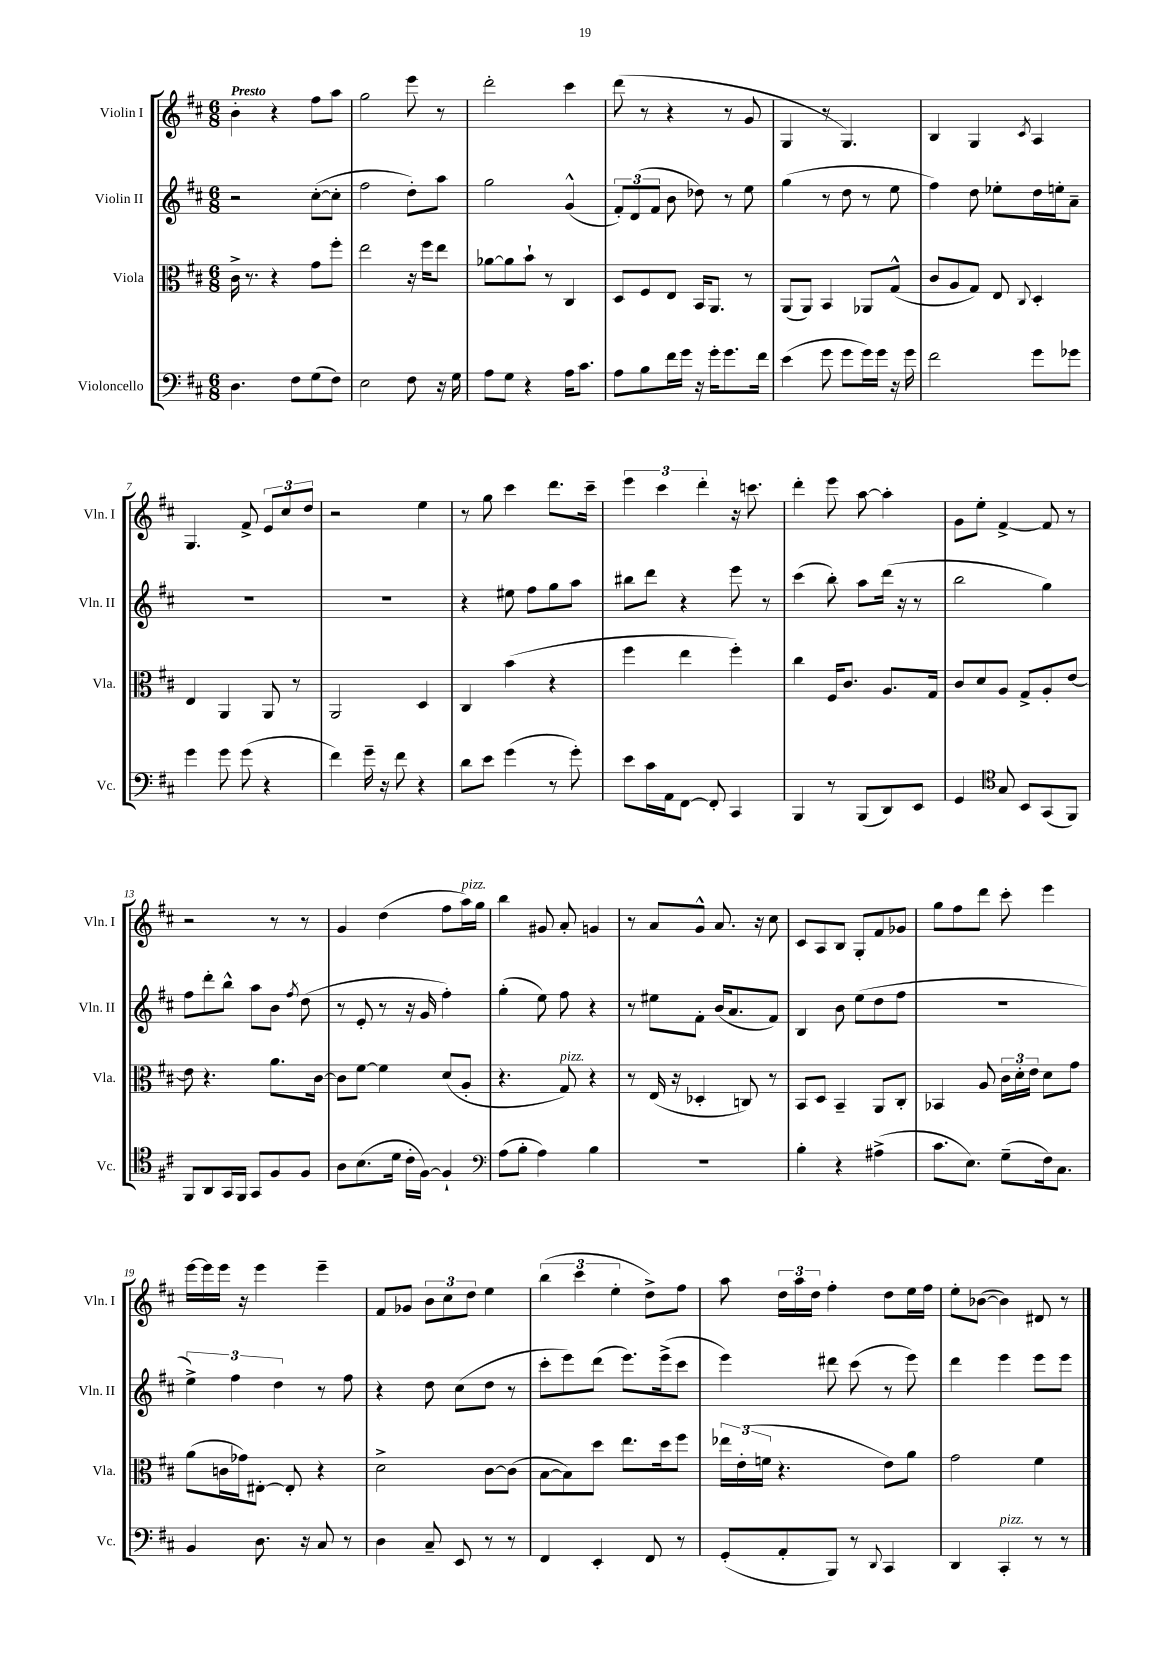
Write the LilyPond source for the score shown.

<<
\new StaffGroup <<
\new Staff = "s0" \with { instrumentName = "Violin I" shortInstrumentName = "Vln. I" } {
    \clef treble \key d \major \numericTimeSignature \time 6/8 \tempo "Presto"
    \autoBeamOff b'4-. r4 fis''8[ a''8] |
    g''2 e'''8 r8 |
    d'''2-. cis'''4 |
    d'''8( r8 r4 r8 g'8 |
    g4 r8 g4.) |
    b4 g4 \acciaccatura { cis'8 } a4 |
    g4. fis'8-> \tuplet 3/2 { e'8[ cis''8 d''8] } |
    r2 e''4 |
    r8 g''8 cis'''4 d'''8.[ cis'''16]-- |
    \tuplet 3/2 { e'''4 cis'''4 d'''4-. } r16 c'''8. |
    d'''4-. e'''8 a''8~ a''4-. |
    g'8[ e''8]-. fis'4~-> fis'8 r8 |
    r2 r8 r8 |
    g'4 d''4( fis''8[ a''16^\markup { \italic "pizz." }) g''16] |
    b''4 gis'8 a'8-. g'4 |
    r8 a'8[ g'8]-^ a'8. r16 cis''8 |
    cis'8[ a8 b8] g8[-. fis'8 ges'8] |
    g''8[ fis''8 d'''8] cis'''8-. e'''4 |
    e'''16[~ e'''16 e'''16] r16 e'''4 e'''4-- |
    fis'8[ ges'8] \tuplet 3/2 { b'8[ cis''8 d''8] } e''4 |
    \tuplet 3/2 { b''4( cis'''4 e''4-. } d''8[->) fis''8] |
    a''8 \tuplet 3/2 { d''16[ a''16 d''16] } fis''4-. d''8[ e''16 fis''16] |
    e''8[-. bes'8]~( bes'4) dis'8 r8 \bar "|." |
}
\new Staff = "s1" \with { instrumentName = "Violin II" shortInstrumentName = "Vln. II" } {
    \clef treble \key d \major \numericTimeSignature \time 6/8
    \autoBeamOff r2 cis''8[~-.( cis''8]-. |
    fis''2 d''8[-.) a''8] |
    g''2 g'4-^( |
    \tuplet 3/2 { fis'8[-.) d'8( fis'8] } b'8 des''8) r8 e''8 |
    g''4( r8 d''8 r8 e''8 |
    fis''4) d''8 ees''8[-. d''16 e''16-. a'8]-- |
    R2. |
    R2. |
    r4 eis''8 fis''8[ g''8 a''8] |
    bis''8[ d'''8] r4 e'''8 r8 |
    cis'''4( b''8-.) a''8[ d'''16]( r16 r8 |
    b''2 g''4) |
    fis''8[ d'''8-. b''8]-^ a''8[ b'8] \acciaccatura { fis''8 } d''8( |
    r8 e'8-. r8 r16 g'16 fis''4-.) |
    g''4-.( e''8) fis''8 r4 |
    r8 eis''8[ fis'8]-. b'16[( a'8. fis'8]) |
    b4 b'8 e''8[( d''8 fis''8] |
    R2. |
    \tuplet 3/2 { e''4->) fis''4 d''4 } r8 fis''8 |
    r4 d''8 cis''8[( d''8] r8 |
    cis'''8[-. e'''8) d'''8]( e'''8.[) e'''16->( cis'''8] |
    e'''4) dis'''8 cis'''8( r8 e'''8) |
    d'''4 e'''4 e'''8[ e'''8] \bar "|." |
}
\new Staff = "s2" \with { instrumentName = "Viola" shortInstrumentName = "Vla." } {
    \clef alto \key d \major \numericTimeSignature \time 6/8
    \autoBeamOff cis'16-> r8. r4 g'8[ fis''8]-. |
    e''2 r16 fis''16[ e''8] |
    aes'8[~ aes'8 b'8]-! r8 cis4 |
    d8[ fis8 e8] b,16[ a,8.] r8 |
    a,8[( a,8]) b,4 aes,8[ g8]-^( |
    cis'8[ a8 g8]) e8 \appoggiatura { cis8 } d4-. |
    e4 a,4 a,8 r8 |
    a,2 d4 |
    cis4 b'4( r4 |
    fis''4 e''4 fis''4-.) |
    cis''4 fis16[ cis'8.] a8.[ g16] |
    cis'8[ d'8 a8] g8[-> a8-. e'8]~ |
    e'8 r4. a'8.[ cis'16]~ |
    cis'8[ fis'8]~ fis'4 d'8[( a8]-. |
    r4. g8^\markup { \italic "pizz." }) r4 |
    r8 e16( r16 des4-. c8) r8 |
    b,8[ d8] b,4-- a,8[ cis8]-. |
    bes,4 a8 \tuplet 3/2 { cis'16[ d'16-. e'16] } d'8[ g'8] |
    a'8[( c'16 ges'16) eis8]~-. eis8-. r4 |
    d'2-> cis'8[~ cis'8]( |
    b8[~ b8) d''8] e''8.[ d''16 fis''8] |
    \tuplet 3/2 { ees''16[ e'16-.( f'16] } r4. e'8[) a'8] |
    g'2 fis'4 \bar "|." |
}
\new Staff = "s3" \with { instrumentName = "Violoncello" shortInstrumentName = "Vc." } {
    \clef bass \key d \major \numericTimeSignature \time 6/8
    \autoBeamOff d4. fis8[ g8( fis8]) |
    e2 fis8 r16 g16 |
    a8[ g8] r4 a16[ cis'8.] |
    a8[ b8 fis'16 g'16] r16 g'16[-. g'8. fis'16] |
    e'4( g'8 g'8[ g'16) g'16] r16 g'16 |
    fis'2 g'8[ ges'8] |
    g'4 g'8 g'8( r4 |
    fis'4) g'16-- r16 fis'8 r4 |
    d'8[ e'8] g'4( r8 g'8-.) |
    e'8[ cis'16 a,16 fis,8]~ fis,8-. cis,4 |
    b,,4 r8 b,,8[( d,8) e,8] |
    g,4 \clef tenor g8 b,8[ g,8( fis,8]) |
    fis,8[ a,8 g,16 fis,16] g,8[ fis8 fis8] |
    a8[ b8.( d'16] cis'16[-. fis16]~) fis4-! |
    \clef bass a8[( b8]-. a4) b4 |
    R2. |
    b4-. r4 ais4->( |
    cis'8.[ e8.]) g8[--( fis16) cis8.] |
    b,4 d8. r16 cis8 r8 |
    d4 cis8-- e,8 r8 r8 |
    fis,4 e,4-. fis,8 r8 |
    g,8[-.( a,8-. b,,8]) r8 \appoggiatura { d,8 } cis,4 |
    d,4 cis,4-.^\markup { \italic "pizz." } r8 r8 \bar "|." |
}
>>
>>
